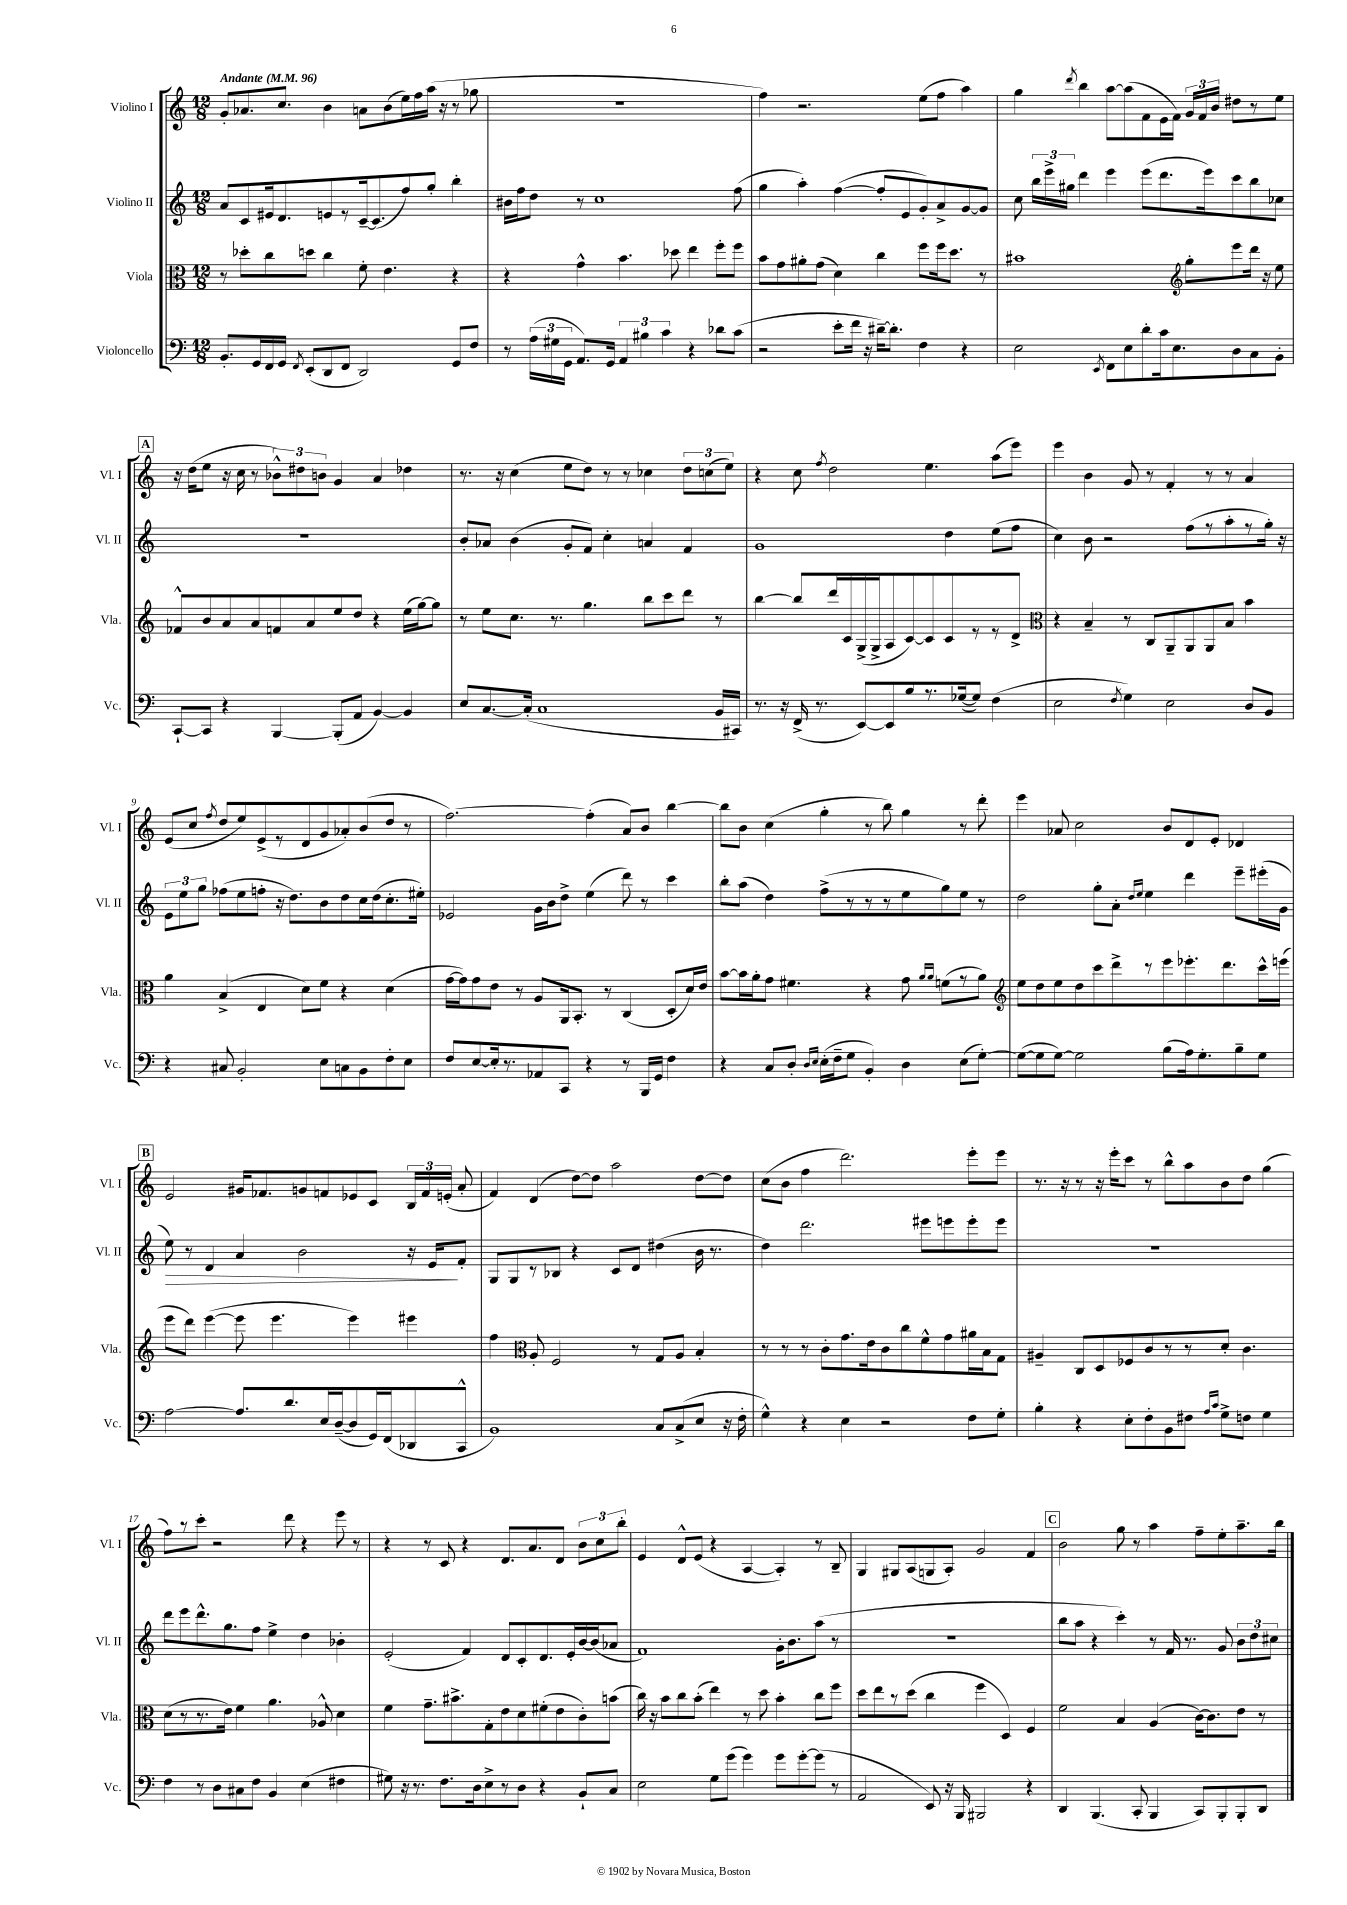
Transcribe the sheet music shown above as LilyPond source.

<<
\new StaffGroup <<
\new Staff = "s0" \with { instrumentName = "Violino I" shortInstrumentName = "Vl. I" } {
    \clef treble \key c \major \numericTimeSignature \time 12/8 \tempo "Andante" 4 = 96
    \autoBeamOff g'8[-. aes'8. c''8.] b'4 a'8[ b'8( e''16) f''16 a''16]( r16 r8 ges''8 |
    R1. |
    f''4) r2. e''8[( f''8] a''4) |
    g''4 \acciaccatura { d'''8 } b''4 a''8[~ a''8( f'8 e'16 f'16]) \tuplet 3/2 { g'16[ f'16 b'16] } dis''8[ r8 e''8] |
    \mark \markup { \box "A" } r16 d''16[( e''8] r16 c''16 r8 \tuplet 3/2 { bes'8[-^) dis''8 b'8] } g'4 a'4 des''4 |
    r8. r16 c''4( e''8[ d''8]) r8 r8 ces''4 \tuplet 3/2 { d''8[ c''8( e''8]) } |
    r4 c''8 \acciaccatura { f''8 } d''2 e''4. a''8[( e'''8]) |
    e'''4 b'4 g'8 r8 f'4-. r8 r8 a'4 |
    e'8[( c''8] \acciaccatura { f''8 } d''8[ e''8) e'8->( r8 d'8 g'8 aes'8-.) b'8( d''8] r8 |
    f''2.~) f''4-.( a'8[) b'8] b''4~ |
    b''8[ b'8] c''4( g''4-. r8 b''8) g''4 r8 d'''8-. |
    e'''4 aes'8 c''2 b'8[ d'8 e'8]-. des'4 |
    \mark \markup { \box "B" } e'2 gis'16[ fes'8. g'8 f'8 ees'8 c'8] \tuplet 3/2 { b16[ f'16 e'16]-.( } a'8-. |
    f'4) d'4( d''8[~) d''8] a''2 d''8[~ d''8] |
    c''8[( b'8] f''4 d'''2.) e'''8[-. e'''8] |
    r8. r16 r8 r16 e'''16[-. c'''8] r8 b''8[-^ a''8 b'8 d''8] g''4( |
    f''8[) r8 c'''8]-. r2 d'''8 r4 e'''8 r8 |
    r4 r8 c'8 r4 d'8.[ a'8. d'8] \tuplet 3/2 { b'8[ c''8 b''8]-. } |
    e'4 d'8[-^ e'8]( r4 a4~ a4-.) r8 b8-- |
    g4 gis8[ a8( g8 a8]-.) g'2 f'4 |
    \mark \markup { \box "C" } b'2 g''8 r8 a''4 f''8[-- e''8-. a''8.-- b''16] \bar "|." |
}
\new Staff = "s1" \with { instrumentName = "Violino II" shortInstrumentName = "Vl. II" } {
    \clef treble \key c \major \numericTimeSignature \time 12/8
    \autoBeamOff a'8[ c'8 eis'16 d'8. e'8 r8 c'16~-- c'8.( f''8) g''8]-. b''4-. |
    bis'16[ f''16 d''8] r8 c''1 f''8( |
    g''4 a''4-.) f''4~( f''8[-. e'8 g'8-.) a'8-> g'8~ g'8] |
    c''8 \tuplet 3/2 { b''16[ e'''16-> gis''16] } d'''4 e'''4 e'''8[( d'''8. e'''16) c'''8 b''8 ces''8] |
    \mark \markup { \box "A" } R1. |
    b'8[-. aes'8] b'4( g'8[-. f'8]) c''4-. a'4 f'4 |
    g'1 d''4 e''8[( f''8] |
    c''4) b'8 r2 f''8[( r8 a''8-. r8 g''16]-.) r16 |
    \tuplet 3/2 { e'8[ e''8 g''8] } fes''8[( e''8 f''8]-. r16 d''8.[) b'8 d''8 c''16 d''16( c''8.-. eis''16]-.) |
    ees'2 g'16[ b'16 d''8]-> e''4( d'''8) r8 c'''4 |
    b''8[-. a''8]( d''4) f''8[->( r8 r8 r8 e''8 g''8) e''8] r8 |
    d''2 g''8[-. a'8]-. \grace { d''16[ e''16] } e''4 d'''4 e'''8[-- eis'''16-.( g'16] |
    \mark \markup { \box "B" } e''8\>) r8 d'4 a'4 b'2 r16 e'16[\! f'8]-. |
    g8[ g8 r8 bes8] r4 c'8[ d'8] dis''4( b'16 r8. |
    d''4) d'''2. eis'''8[ e'''8 e'''8-. e'''8] |
    R1. |
    d'''8[ e'''8 d'''8.-^ g''8. f''8] e''4-> d''4 bes'4-. |
    e'2-.( f'4) d'8[ c'8-. d'8. e'16-. b'16~ b'16( aes'8] |
    f'1) g'16[-. b'8. a''8]( r8 |
    R1. |
    \mark \markup { \box "C" } b''8[ a''8] r4 c'''4-.) r8 f'16 r8. g'8 \tuplet 3/2 { b'8[ d''8 cis''8] } \bar "|." |
}
\new Staff = "s2" \with { instrumentName = "Viola" shortInstrumentName = "Vla." } {
    \clef alto \key c \major \numericTimeSignature \time 12/8
    \autoBeamOff r8 des''8[-. c''8 d''8] c''4 f'8-. e'4. r4 |
    r4 g'4-^ b'4. des''8 e''4 f''8[-. f''8] |
    b'8[ g'8 ais'8-. g'8]( d'4) c''4 f''8[ f''16 d''8.] r8 |
    bis'1 \clef treble g''8[-. e'''8 d'''16] r16 e''8 |
    \mark \markup { \box "A" } fes'8[-^ b'8 a'8 a'8 f'8 a'8 e''8 d''8] r4 e''16[( g''16~) g''8] |
    r8 e''8[ c''8.] r8. g''4. b''8[ c'''8 d'''8] r8 |
    b''4~ b''8[ d'''16 c'16 g16->( g16-> a8 c'8~) c'8 c'8 r8 r8 d'8]-> |
    \clef alto r4 b4-- r8 c8[ a,8-- a,8 a,8 b8] b'4 |
    a'4 b4->( e4 d'8[) f'8] r4 d'4( |
    g'16[~ g'16) g'8 e'8] r8 a8[ a,16 b,8.]-. r8 c4( d8[-. d'16) e'16] |
    b'8[~ b'16 a'16-. g'8] fis'4. r4 g'8 \grace { a'16[ a'16] } f'8[( r8 a'8]) |
    \clef treble e''8[ d''8 e''8 d''8 c'''8 d'''8-> r8 e'''8 ees'''8.-. d'''8. c'''16-^ e'''16]( |
    \mark \markup { \box "B" } e'''8[ d'''8]) e'''4~( e'''8 e'''4. e'''4) eis'''4 |
    f''4 \clef alto a8-. f2 r8 g8[ a8] b4-. |
    r8 r8 r8 c'8[-. g'8. e'16 c'8 c''8 f'8-^ g'8 ais'16 b16 g8] |
    ais4-- c8[ d8 fes8 c'8 r8 r8 d'8]-. c'4. |
    d'8[( r8 r8. e'16]) f'4 a'4. aes8-^ d'4 |
    f'4 g'8.[-- bis'8.-> g8-. e'8 d'8 fis'8-.( e'8 c'8-.) b'8]( |
    c''16) r16 b'8[ c''8 b'8]-.( e''4) r8 d''8 b'4-. c''8[ f''8] |
    d''8[ e''8 r8 d''8]( c''4 f''4 d4) f4 |
    \mark \markup { \box "C" } f'2 b4 a4( c'16[~) c'8. e'8] r8 \bar "|." |
}
\new Staff = "s3" \with { instrumentName = "Violoncello" shortInstrumentName = "Vc." } {
    \clef bass \key c \major \numericTimeSignature \time 12/8
    \autoBeamOff b,8.[-. g,16 f,16 g,16] \acciaccatura { f,8 } e,8[-.( d,8 f,8] d,2) g,8[ f8] |
    r8 \tuplet 3/2 { a16[( gis16 g,16] } a,8.[) g,16] \tuplet 3/2 { a,4 bis4 c'4 } r4 des'8[ c'8]( |
    r2 e'8[-. f'16] r16 dis'16[~--) dis'8.]-. f4 r4 |
    e2 \acciaccatura { e,8 } f,8[ e8 d'8-. c'16 e8. d8 c8 b,8]-. |
    \mark \markup { \box "A" } c,8[~-! c,8] r4 b,,4~ b,,8[-.( a,8] b,4~) b,4 |
    e8[ c8.~ c16]-.( c1 b,16[ cis,16]) |
    r8. r16 f,16->( r8. e,8[~) e,8 b8 r8. ges16~( ges8]) f4( |
    e2 \acciaccatura { f8 } g4) e2 d8[ b,8] |
    r4 cis8 b,2-. e8[ c8 b,8 f8-. e8] |
    f8[ e8~ e16-. r8. aes,8 c,8] r4 r8 b,,16[ g,16] f4 |
    r4 c8[ d8]-. \grace { d16[ e16] } e16[-.( f16-- g8] b,4-.) d4 e8[( g8]~-.) |
    g8[~( g8 g8]~) g2 b8[( a16) g8.-. b8-- g8] |
    \mark \markup { \box "B" } a2~ a8.[ d'8. e16 d16~--( d8 g,16) f,16( des,8 c,8]-^ |
    b,1) c8[ c8->( e8] r16 f16-. |
    g4-^) r4 e4 r2 f8[ g8]-. |
    b4-. r4 e8[-. f8-. b,8 fis8] \grace { a16[ c'16] } g8[-> f8] g4 |
    f4 r8 d8[ cis8 f8] b,4 e4( fis4 |
    gis8) r16 r8. f8.[ d16 e8-> r8 d8] r4 b,8[-! c8] |
    e2 g8[ g'8]( g'4) g'8[ g'8~-. g'8]( r8 |
    a,2 e,8) r16 b,,16 bis,,2 r4 |
    \mark \markup { \box "C" } d,4 b,,4.( c,8-. b,,4 c,8[) b,,8-. b,,8-. d,8] \bar "|." |
}
>>
>>
